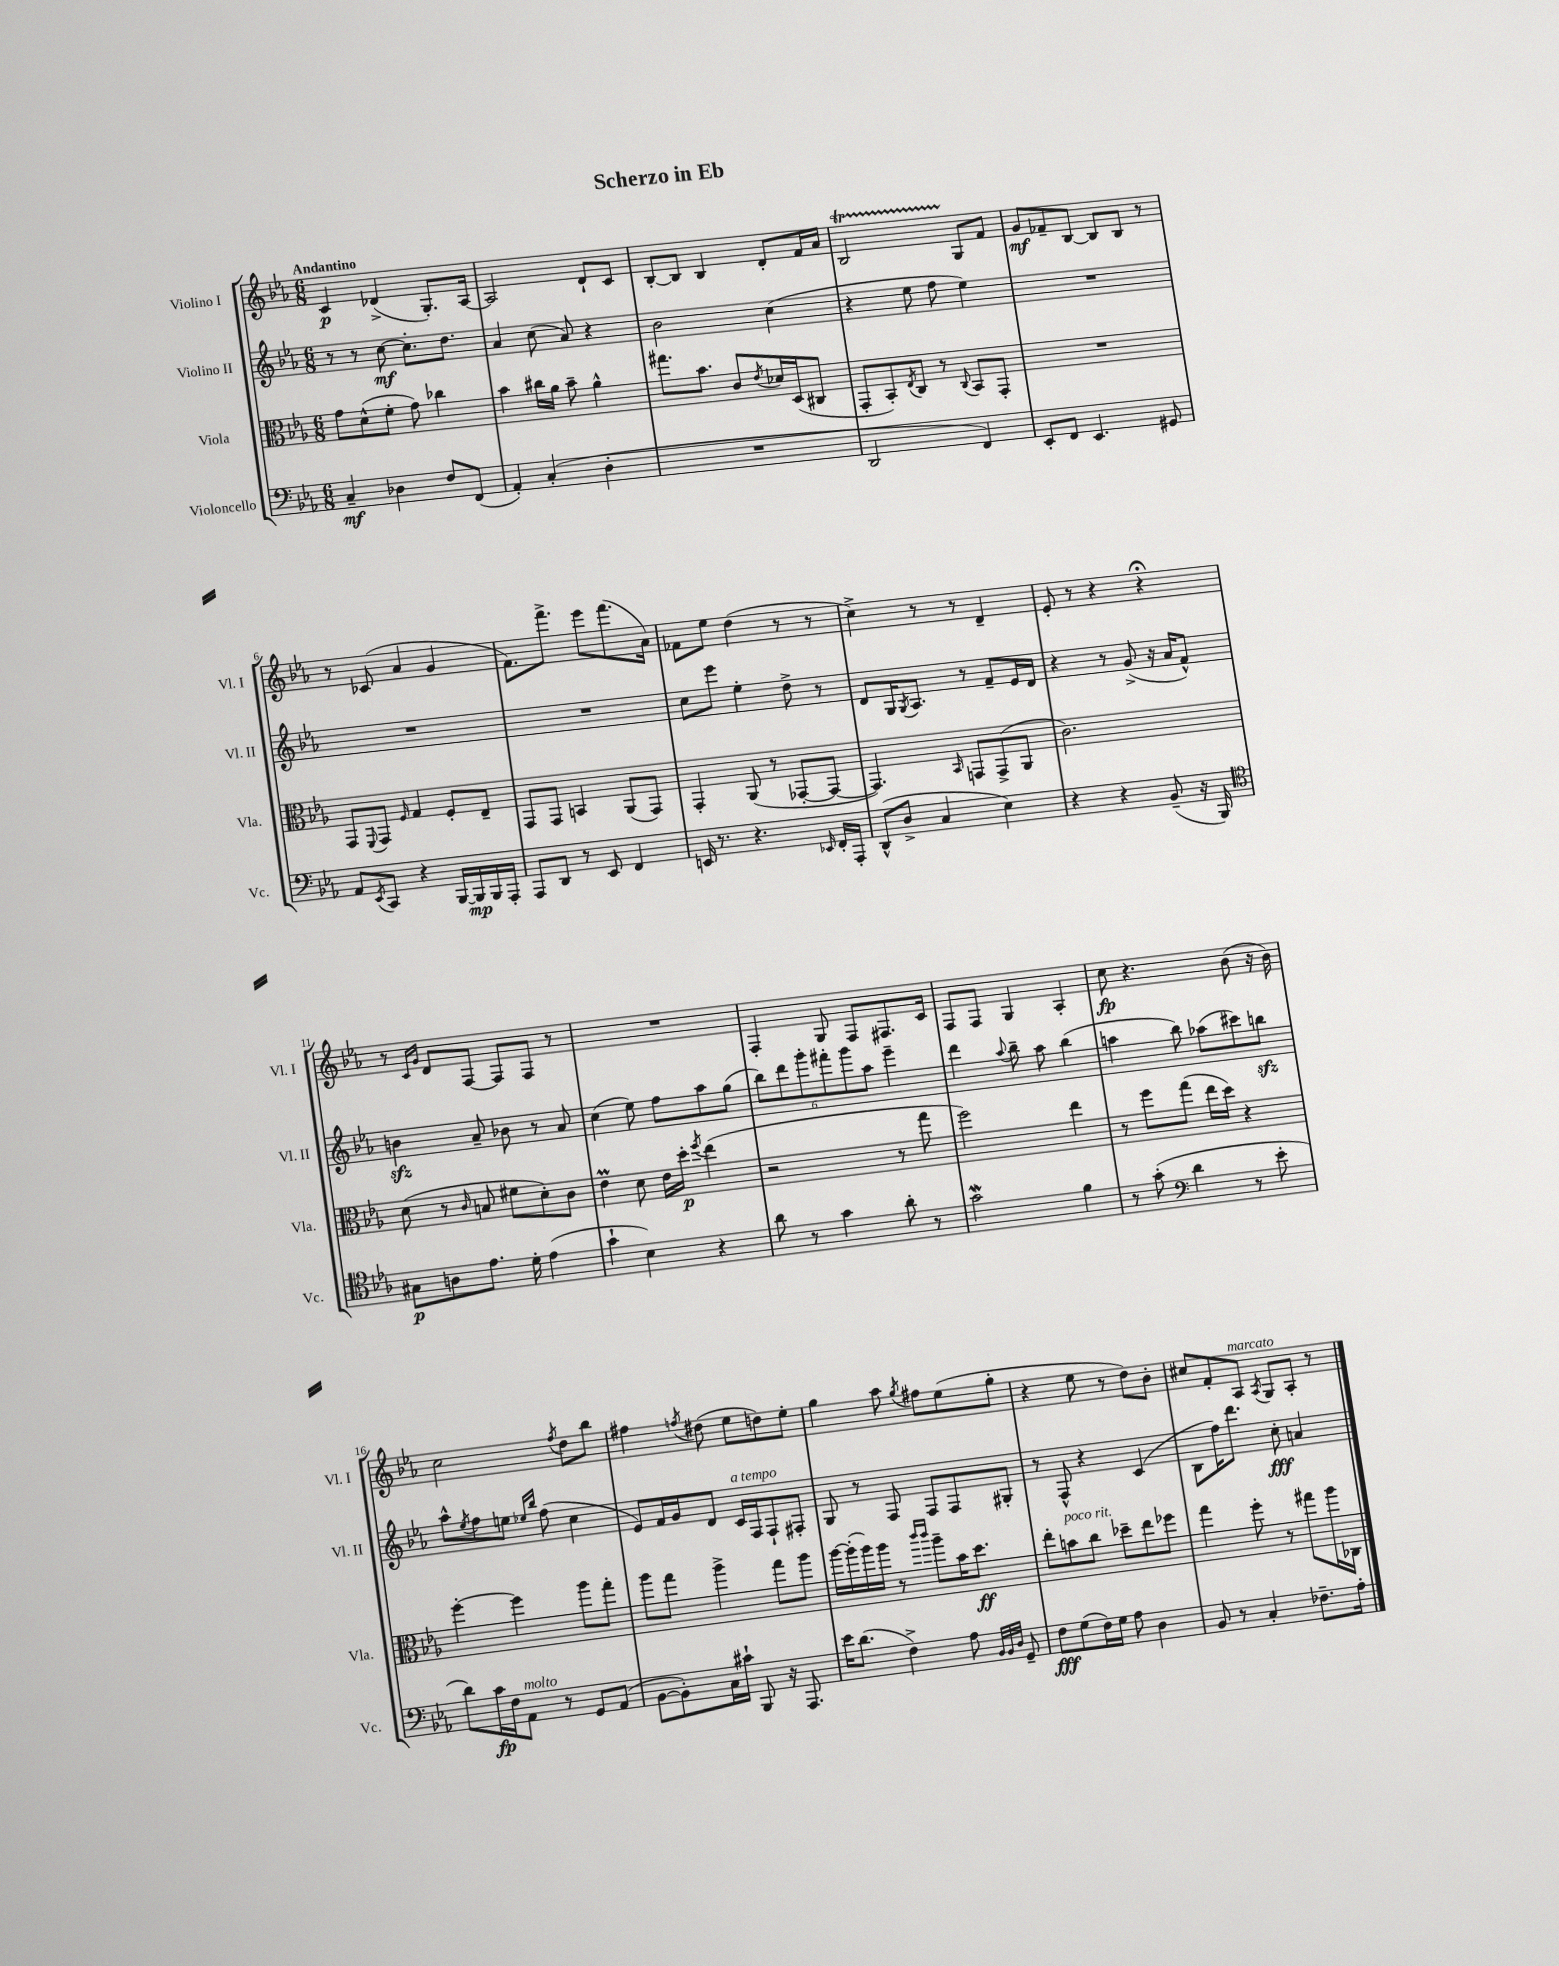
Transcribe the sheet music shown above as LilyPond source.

\header { title = "Scherzo in Eb" }
<<
\new StaffGroup <<
\new Staff = "s0" \with { instrumentName = "Violino I" shortInstrumentName = "Vl. I" } {
    \clef treble \key ees \major \numericTimeSignature \time 6/8 \tempo "Andantino"
    c'4\p des'4->( g8.-.) aes16~ |
    aes2 d'8-! c'8 |
    bes8~-. bes8 bes4 d'8-. f'16 aes'16 |
    bes2\startTrillSpan g8\stopTrillSpan f'8 |
    g'8\mf fes'8-- bes8~ bes8 bes8 r8 |
    r8 ces'8( aes'4 g'4 |
    f'8.) f'''8.-> ees'''8 f'''8.( aes'16) |
    fes'8 ees''8 d''4( r8 r8 |
    c''4->) r8 r8 d'4-- |
    ees'8-. r8 r4 r4\fermata |
    r8 \grace { c'16 g'16 } d'8 f8~ f8 f8 r8 |
    R2. |
    f4-. g8 f8 fis8. c'16 |
    f8 f8 g4 aes4-. |
    c''8\fp r4. bes'8( r16 bes'16) |
    c''2 \acciaccatura { f''8 } d''8 bes''8 |
    fis''4 \acciaccatura { f''8 } dis''8( ees''8 d''8) ees''8-. |
    g''4 aes''8 \acciaccatura { g''8 } fis''8 ees''8( g''8-. |
    r4 ees''8 r8 d''8) bes'8-. |
    cis''8 f'8-. aes8^\markup { \italic "marcato" } \acciaccatura { aes8 } g8 aes8-. r8 \bar "|." |
}
\new Staff = "s1" \with { instrumentName = "Violino II" shortInstrumentName = "Vl. II" } {
    \clef treble \key ees \major \numericTimeSignature \time 6/8
    r8 r8 c''8~\mf c''8.-. d''8. |
    aes'4 c''8( aes'8) r4 |
    bes'2 c''4( |
    r4 ees''8 f''8 ees''4) |
    R2. |
    R2. |
    R2. |
    c''8 ees'''8 ees''4-. d''8-> r8 |
    d'8 g16 \acciaccatura { g8 } aes8. r8 f'8-- ees'16 d'16 |
    r4 r8 g'8->( r16 aes'16 f'8-^) |
    b'4\sfz aes'8-- bes'8 r8 aes'8 |
    c''4( ees''8) f''8 aes''8 g''8( |
    \tuplet 6/4 { bes''8) d'''8 g'''8-. fis'''8-. g'''8 aes''8 } ees'''4-- |
    d'''4 \appoggiatura { aes''8 } bes''8-- aes''8 bes''4( |
    a''4 bes''8) aes''8( cis'''8) b''8\sfz |
    aes''8-^ \acciaccatura { ees''8 } f''8 e''8 \grace { ees''16 bes''16 } f''8( c''4 |
    ees'8) f'16 g'16 d'8 c'16^\markup { \italic "a tempo" } f16 f8-! fis8-. |
    g8 r8 f8 f8 f8 gis8-. |
    r8 f8-^ r4 c'4( |
    bes8 f''16) d'''8. c''8-.\fff a'4 \bar "|." |
}
\new Staff = "s2" \with { instrumentName = "Viola" shortInstrumentName = "Vla." } {
    \clef alto \key ees \major \numericTimeSignature \time 6/8
    g'8 d'8-^( f'8-. g'8) ces''4 |
    bes'4 cis''16 aes'16 bes'8-- aes'4-^ |
    gis''8. bes'8. c'8 \acciaccatura { ees'8 } des'16 d16( cis8 |
    g,8-. bes,8-.) \acciaccatura { ees8 } c8 r8 \appoggiatura { c8 } bes,8 g,8-. |
    R2. |
    g,8 \appoggiatura { f,8 } g,8 \grace { f16 } g4 f8-. ees8-- |
    g,8 g,8 b,4 aes,8( g,8) |
    g,4-. aes,8( r8 ges,8~-. ges,8~ |
    ges,4.) \grace { bes,16 } g,8 g,8->( aes,8 |
    c'2.) |
    d'8( r8 \grace { c'16 } b8 fis'8 d'8-.) c'8 |
    ees'4\prall d'8 ees'16 d''16-.\p \acciaccatura { f''8 } ees''4( |
    r2 r8 g''8 |
    f''2) ees''4 |
    r8 f''8 g''8( ees''16 d''16) r4 |
    f''4~-. f''4 aes''8 g''8-. |
    aes''8 g''8 aes''4-> g''8 aes''8 |
    aes''16~ aes''16-.( aes''16) aes''16 r8 \grace { c'''16 c'''16 } aes''8-- bes'16 d''8.\ff |
    ees''8-. b'8^\markup { \italic "poco rit." } c''8 des''8-- ees''8 fes''8 |
    g''4 f''8-. r8 gis''8 aes''16 ces16 \bar "|." |
}
\new Staff = "s3" \with { instrumentName = "Violoncello" shortInstrumentName = "Vc." } {
    \clef bass \key ees \major \numericTimeSignature \time 6/8
    c4--\mf des4 f8 f,8( |
    aes,4-.) c4-.( d4-. |
    R2. |
    d,2 f,4) |
    ees,8-. f,8 ees,4. gis,8 |
    aes,8 \acciaccatura { ees,8 } c,8 r4 bes,,16~ bes,,16\mp bes,,16 aes,,16-. |
    aes,,8 d,8 r8 ees,8 f,4 |
    e,16 r8. r4. \grace { ees,16 } f,16-. aes,,16-. |
    d,8-^( d8-> c4 ees4) |
    r4 r4 bes,8--( r16 bes,,16) |
    \clef tenor gis8\p a8 ees'8. d'16-. ees'4( |
    g'4-! bes4) r4 |
    aes'8 r8 g'4 aes'8-. r8 |
    g'2\mordent f'4 |
    r8 g'8-.( \clef bass d'4 r8 ees'8-. |
    d'8) c'16\fp f16 aes,8^\markup { \italic "molto" } r8 g,8 aes,8( |
    bes,8~ bes,8-.) c16 cis'16-! bes,,8 r16 aes,,8. |
    ees'16 d'8.( f4->) aes8 \grace { bes,32 bes,32 d32 } g,8-- |
    f8\fff g8( f16) g16 aes8 d4 |
    bes,8 r8 c4-. fes8.-- aes16-. \bar "|." |
}
>>
>>
